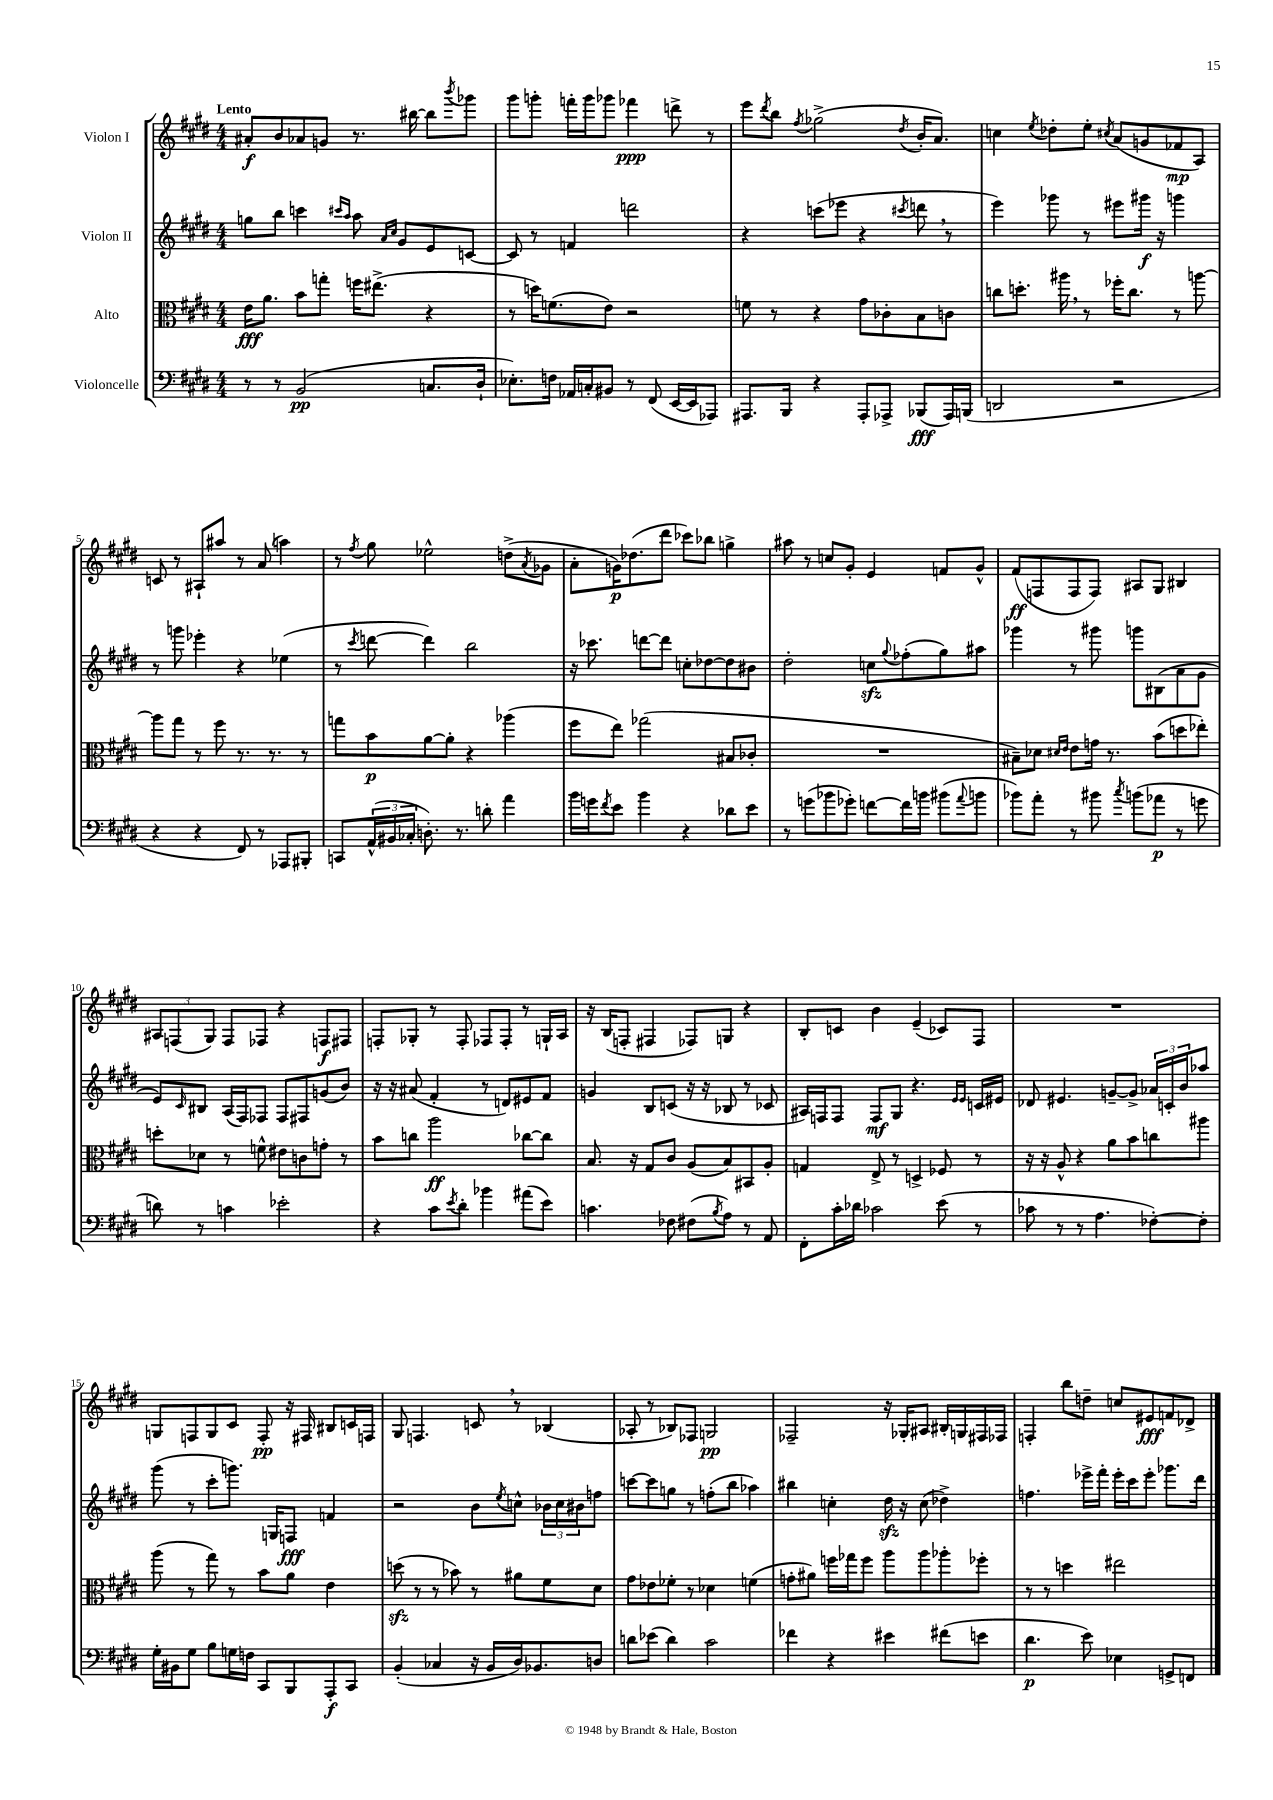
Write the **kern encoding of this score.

**kern	**kern	**kern	**kern
*staff4	*staff3	*staff2	*staff1
*clefF4	*clefC3	*clefG2	*clefG2
*k[f#c#g#d#]	*k[f#c#g#d#]	*k[f#c#g#d#]	*k[f#c#g#d#]
*M4/4	*M4/4	*M4/4	*M4/4
8r	16e\LK	8gg\L	8a#'/L
.	8.a\J	.	.
8r	.	8bb\J	8b/
(2BB/	8b\L	4ccc\	8a-/
.	8gg'\J	.	8g/J
.	.	16qqccc#/LL	.
.	.	16qqaa/JJ	.
.	16ff\LK	8aa\	8.r
.	(8.ee#^\J	.	.
.	.	16qqa/LL	.
.	.	16qqcc#/JJ	.
.	.	8g#/L	.
.	.	.	[16bb#\
8.C/L	4r	8e/	8bb#\]L
.	.	.	8qbbb/
.	.	[8c/J	8ggg-\J
16D#`/Jk	.	.	.
=	=	=	=
8.E-'\L)	8r	8c/]	8ggg#\L
.	16dd\LK)	8r	8ggg'\J
16F\Jk	(8.f\	.	.
16AA-/LL	.	4f/	16fff'\LL
16C'/J	.	.	16ggg\J
8BB#/J	8e\J)	.	8ggg-\J
8r	2r	2ddd\	4fff-\
(8FF#/	.	.	.
[16EE/LL	.	.	8ddd^\
16EE/]J	.	.	.
8AAA-/J)	.	.	8r
=	=	=	=
8.AAA#/L	8f\	4r	8eee\L
.	.	.	8qddd#/
.	8r	.	8bb\J
16BBB/Jk	.	.	.
.	.	.	8qff#/
4r	4r	(8ccc\L	(2gg-^\
.	.	8eee-\J	.
8AAA#'/L	8g#\L	4r	.
8AAA-^/J	8c-'\	.	.
.	.	8qccc#/	8qdd#/
(8BBB-/L	8B\	8ddd\	16b'/LK
.	.	.	8.a/J)
16AAA-/L)	8c\J	8r	.
(16BBB/JJ	.	.	.
=	=	=	=
2DD/	8cc\L	4eee\)	4cc\
.	8.dd'\J	.	.
.	.	.	8qee/
.	.	8ggg-\	8dd-'\L
.	16aa#\	.	.
.	8r	8r	8ee'\J
.	.	.	8qcc#/
2r	16ff-'\LK	8eee#\L	(8a/L
.	8.cc\J	.	.
.	.	16ggg#\Jk	8g/
.	.	16r	.
.	8r	4ggg\	8f-/
.	[8aa\	.	8A/J)
=	=	=	=
4r	8aa\]L	8r	8c/
.	8gg#\J	8ggg\	8r
4r	8r	4eee-'\	8A#`/L
.	8ff#\	.	8aa#/J
8FF#/)	8.r	4r	8r
8r	.	.	(8a/
.	8.r	.	.
8AAA-/L	.	(4ee-\	4aa\)
8BBB#'/J	8r	.	.
=	=	=	=
8CC/L	8gg\L	8r	8r
.	.	8qccc#/	8qff#/
(24AA^^/L	8b\	[8ddd\	8gg#\
24BB#/	.	.	.
24C-'/JJ	.	.	.
8.D'\)	[8a\	4ddd\])	2ee-^^\
.	8a'\]J	.	.
8.r	.	.	.
.	4r	2bb\	.
8d'\	.	.	.
4a\	(4aa-\	.	(8dd^\L
.	.	.	8qa/
.	.	.	8g-\J
=	=	=	=
16b\LL	8ff#\L	16r	8a'\L
16g\J	.	8.ccc-\	.
8qf#/	.	.	.
8e\J	8ee\J)	.	16g\K)
.	.	.	(8.dd-\
4b\	(2gg-\	[8ddd\L	.
.	.	8ddd\]J	8ddd#\J
4r	.	8cc'\L	8ccc-\L)
.	.	[8dd-\	8bb-\J
8d-\L	8B#/L	8dd-\]	4gg^\
8e\J	8c-'/J	8b#\J	.
=	=	=	=
8r	1r	2dd#'\	8aa#\
(8g\L	.	.	8r
8b-\	.	.	8cc/L
8g-'\J)	.	.	8g#'/J
[8f\L	.	8cc\L	4e/
.	.	8qqgg#/	.
16f\]L	.	(8ff-'\	.
16b\JJ	.	.	.
(8b#\L	.	8gg#\)	8f/L
8qqa/	.	.	.
8b\J	.	8aa#\J	8g#^^/J
=	=	=	=
8b-\L)	8B#~\L)	4ggg-\	(8f#/L
8a'\J	8d-\J	.	8F/
.	16qqd#/LL	.	.
.	16qqe/JJ	.	.
8r	8e\L	8r	8F/
8b#\	16g\Jk	8ggg#\	8F/J)
.	8.r	.	.
8qcc#/	.	.	.
(8b\L	.	8ggg\L	8A#/L
8a-\J	(8b\L	(8B#\	8G#/J
8r	8dd\	8a\	4B#/
8g\	8ee-'\J)	8g#\J	.
=	=	=	=
8d\)	8dd'\L	8e/L)	12A#/L
.	.	.	(12F/
.	.	16qqc#/	.
8r	8d-\J	8B#/J	.
.	.	.	12G#/J)
4c\	8r	(16A/LL	8F/L
.	.	16F#/J)	.
.	8f^^\	8F-/J	8F-/J
2e-'\	8e#\L	8F-/L	4r
.	8c\	8F#/	.
.	8g'\J	(8g/	8F/L
.	8r	8b/J)	8F#/J
=	=	=	=
4r	8b\L	16r	8F'/L
.	.	16r	.
.	8cc\J	(8a#/	8G-'/J
8c#\L	2aa\	4f#'/	8r
8qe/	.	.	.
8d#'\J	.	.	8F'/
4b-\	.	8r	8F-/L
.	.	8d/L)	8F-'/J
(8a#\L	[8cc-\L	8e#/	8r
8e\J)	8cc-\]J	8f#/J	16G`/LL
.	.	.	16A/JJ
=	=	=	=
4.c\	8.B/	4g/	16r
.	.	.	(16B/LK
.	.	.	8F'/J
.	16r	.	.
.	8G#/L	8B/L	4F#/
8F-\	8c#/J	(8c/J	.
(8F#\L	(8A/L	16r	8F-/L)
.	.	16r	.
8qB/	.	.	.
8A\J)	8B/)	8B-/	8G/J
8r	8BB#/	8r	4r
8AA/	8A'/J	8c-/	.
=	=	=	=
8FF#'\L	4G/	16A#/LL)	8B'/L
.	.	16F/J	.
16c#'\L	.	8F/J	8c/J
16d-\JJ	.	.	.
2c-\	8E^/	8F/L	4b\
.	8r	8G#/J	.
.	4D^/	4.r	(4e~/
(8e\	8F-/	.	8c-/L)
.	.	16qqe/LL	.
.	.	16qqe/JJ	.
8r	8r	16c/LL	8F#/J
.	.	16e#/JJ	.
=	=	=	=
8c-\	16r	8d-/	1r
.	16r	.	.
8r	8A^^/	4.e#/	.
8r	4r	.	.
4.A\	.	.	.
.	8a\L	[8g~/L	.
.	8b\	8g^/]J	.
[8F-'\L)	8cc\	24a-/LL	.
.	.	24c'/	.
.	.	24b/J	.
8F-'\]J	8aa#\J	8aa-/J	.
=	=	=	=
16G#'\LL	(8aa\	(8ggg#\	8G/L
16BB#\J	.	.	.
8G#\J	8r	8r	8F/
8B\L	8gg#\)	8ccc#'\L	8G/
16G\L	8r	8.ggg\J)	8c#/J
16F\JJ	.	.	.
8CC#/L	8b\L	.	8F'/
.	.	16G/LK	.
8BBB/	8a\J	8F/J	16r
.	.	.	16F#/
8AAA'/	4e\	4f/	8B#/L
8CC#/J	.	.	16c/L
.	.	.	16F/JJ
=	=	=	=
(4BB'/	(8dd\	2r	8G#/
.	8r	.	4.F/
4C-/	8r	.	.
.	8b-\)	.	.
16r	8r	8b\L	8c/
16BB/LL	.	.	.
.	.	8qee/	.
16D#/J)	8a#\L	8cc^^\J	8r
8.BB-/	.	.	.
.	8f#\	24b-\LL	(4B-/
.	.	24cc\	.
.	.	24b#\J	.
8D/J	8d#\J	8ff\J	.
=	=	=	=
8d\L	8g#\L	[8ccc\L	8A-'/
(8e-\J	8e-\	8ccc\]	8r
4d\)	8f-'\J	8gg\J	8B-/L)
.	8r	8r	8F-/J
2c#\	4d-\	(8ff'\L	2G/
.	.	8bb\J	.
.	(4f\	4aa-\)	.
=	=	=	=
4f-\	8g'\L	4bb#\	2F-~/
.	8a#\J)	.	.
4r	16ff\LL	4cc'\	.
.	16gg-\J	.	.
.	8ff\J	.	.
4e#\	8aa\L	16dd#\	16r
.	.	16r	16G-'/LK
.	8aa\	(8cc\	8A#/J
(8f#\L	8aa-'\	4dd-^\)	16B#'/LL
.	.	.	16G/
8e\J	8ff-'\J	.	16F#/
.	.	.	16F-/JJ
=	=	=	=
4.d#\	8r	4.ff\	4F'/
.	8r	.	.
.	4dd\	.	8bb\L
8e\)	.	16eee-^\LL	8dd~\J
.	.	16fff#'\JJ	.
4E-\	2ee#\	16eee-'\LL	8cc/L
.	.	16ccc#\J	.
.	.	8eee-'\J	8e#/
8GG^/L	.	8.ggg-\L	8f/
8FF/J	.	.	8d-^/J
.	.	16ddd#\Jk	.
==	==	==	==
*-	*-	*-	*-
